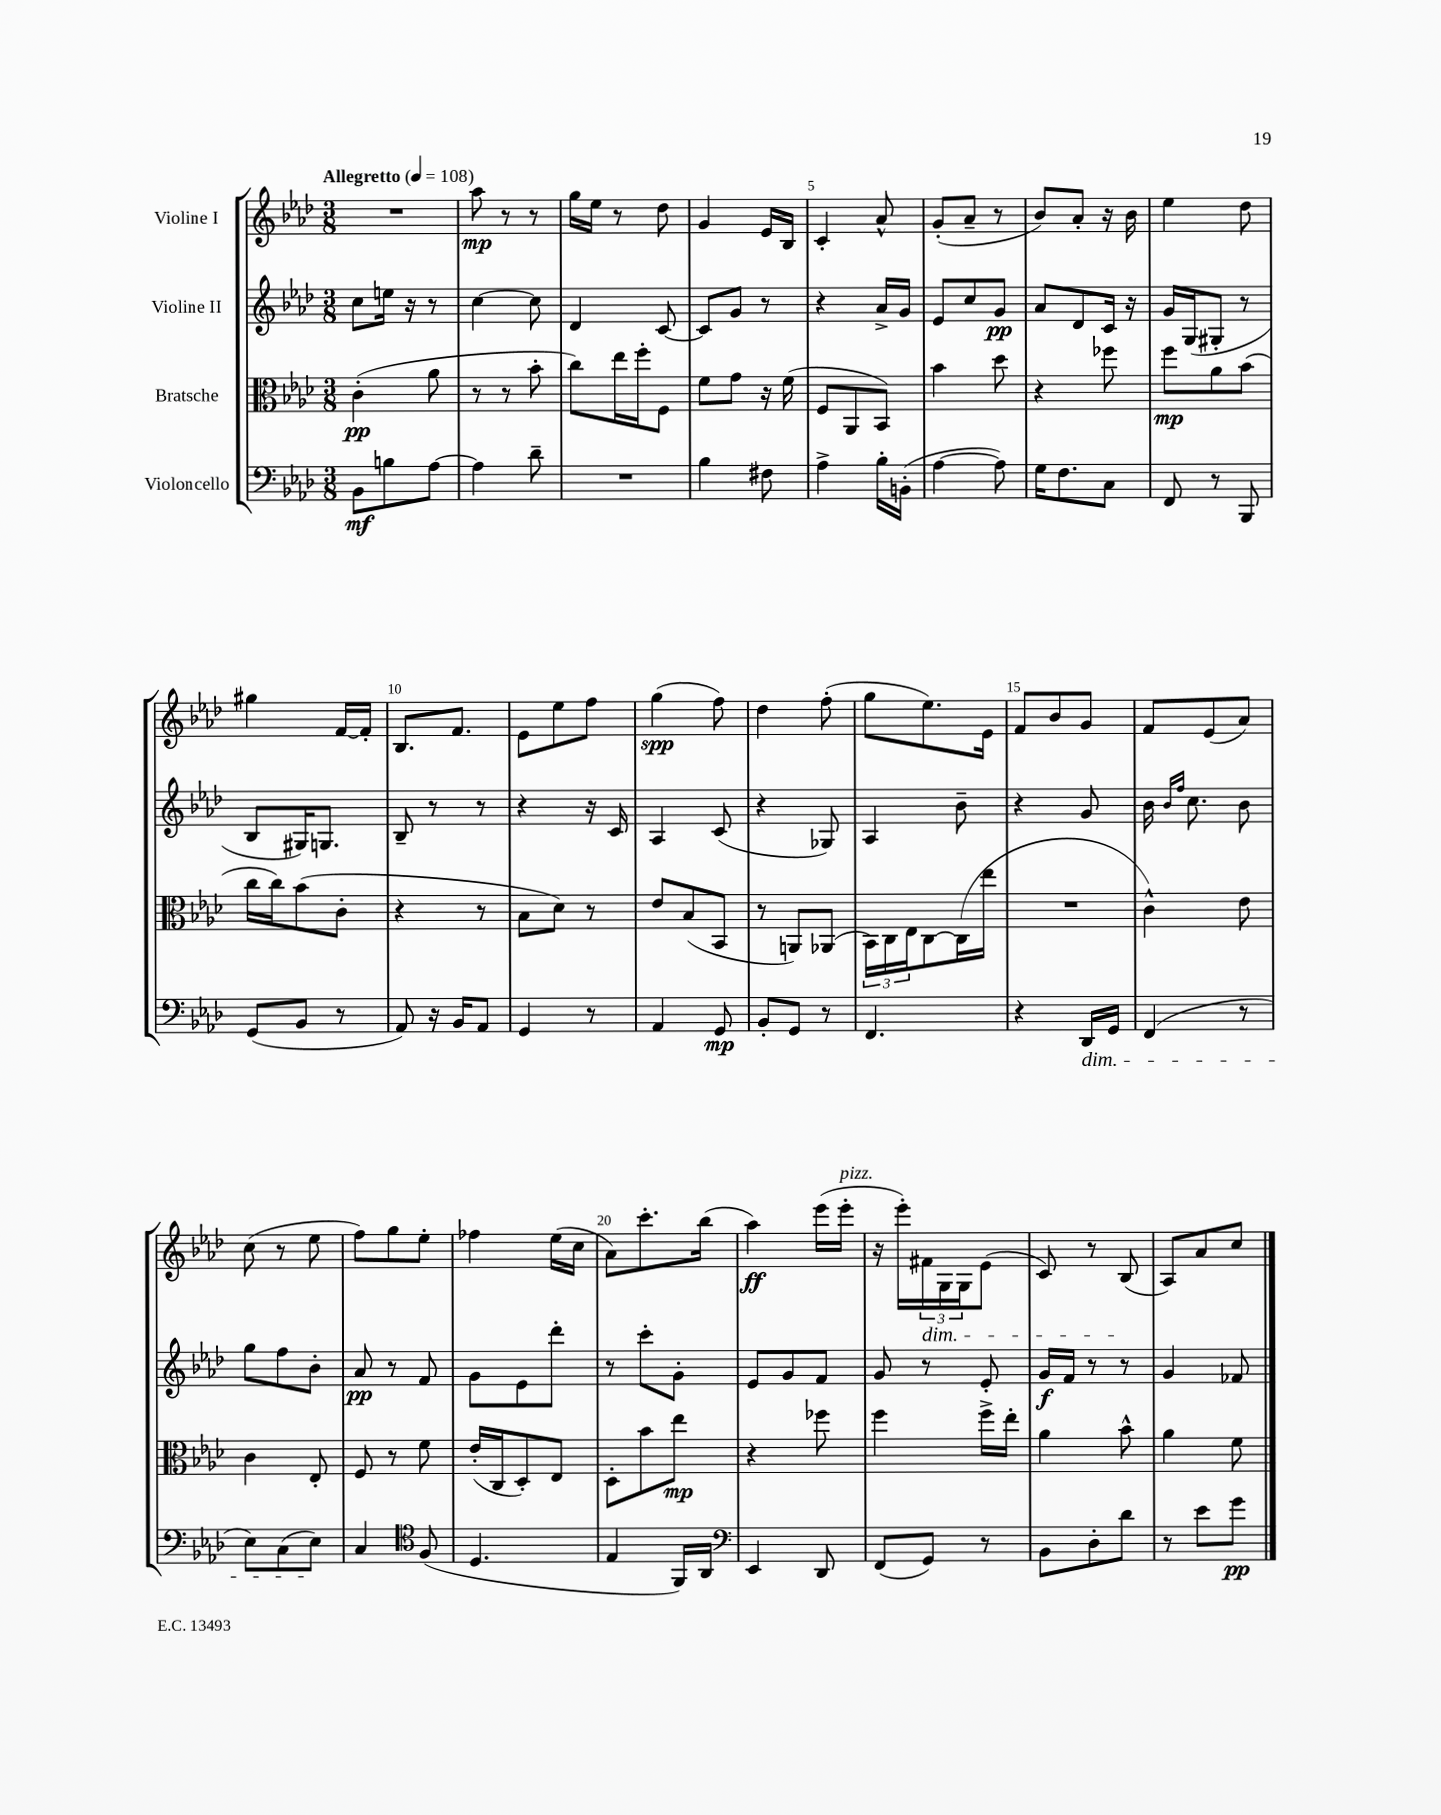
<<
\new StaffGroup <<
\new Staff = "s0" \with { instrumentName = "Violine I" } {
    \clef treble \key aes \major \numericTimeSignature \time 3/8 \tempo "Allegretto" 4 = 108
    R4. |
    aes''8\mp r8 r8 |
    g''16 ees''16 r8 des''8 |
    g'4 ees'16 bes16 |
    c'4-. aes'8-^ |
    g'8-.( aes'8-- r8 |
    bes'8) aes'8-. r16 bes'16 |
    ees''4 des''8 |
    gis''4 f'16~ f'16-. |
    bes8. f'8. |
    ees'8 ees''8 f''8 |
    g''4\spp( f''8) |
    des''4 f''8-.( |
    g''8 ees''8.) ees'16 |
    f'8 bes'8 g'8 |
    f'8 ees'8( aes'8) |
    c''8( r8 ees''8 |
    f''8) g''8 ees''8-. |
    fes''4 ees''16( c''16 |
    aes'8) c'''8.-. bes''16( |
    aes''4\ff) ees'''16( ees'''16-.^\markup { \italic "pizz." } |
    r16 ees'''16-.) \tuplet 3/2 { fis'16\dim g16 g16 } ees'8( |
    c'8) r8 bes8\!( |
    aes8) aes'8 c''8 \bar "|." |
}
\new Staff = "s1" \with { instrumentName = "Violine II" } {
    \clef treble \key aes \major \numericTimeSignature \time 3/8
    c''8 e''16 r16 r8 |
    c''4~ c''8 |
    des'4 c'8~ |
    c'8 g'8 r8 |
    r4 aes'16-> g'16 |
    ees'8 c''8 g'8\pp |
    aes'8 des'8 c'16 r16 |
    g'16 g16( gis8-. r8 |
    bes8 gis16) g8. |
    bes8-- r8 r8 |
    r4 r16 c'16 |
    aes4 c'8( |
    r4 ges8) |
    aes4 bes'8-- |
    r4 g'8 |
    bes'16 \grace { bes'16 f''16 } c''8. bes'8 |
    g''8 f''8 bes'8-. |
    aes'8\pp r8 f'8 |
    g'8 ees'8 des'''8-. |
    r8 c'''8-. g'8-. |
    ees'8 g'8 f'8 |
    g'8 r8 ees'8-. |
    g'16\f f'16 r8 r8 |
    g'4 fes'8 \bar "|." |
}
\new Staff = "s2" \with { instrumentName = "Bratsche" } {
    \clef alto \key aes \major \numericTimeSignature \time 3/8
    c'4-.\pp( aes'8 |
    r8 r8 bes'8-. |
    c''8) ees''16 f''16-. f8 |
    f'8 g'8 r16 f'16( |
    f8 aes,8 bes,8) |
    bes'4 des''8 |
    r4 fes''8 |
    f''8\mp aes'8 bes'8( |
    c''16 c''16) bes'8( c'8-. |
    r4 r8 |
    bes8 des'8) r8 |
    ees'8 bes8( bes,8 |
    r8 a,8) aes,8( |
    \tuplet 3/2 { bes,16) c16 ees16 } c8~ c16( ees''16 |
    R4. |
    c'4-^) ees'8 |
    c'4 ees8-. |
    f8 r8 f'8 |
    ees'16-.( c16 des8-.) ees8 |
    des8-. bes'8 ees''8\mp |
    r4 fes''8 |
    f''4 f''16-> ees''16-. |
    aes'4 bes'8-^ |
    aes'4 f'8 \bar "|." |
}
\new Staff = "s3" \with { instrumentName = "Violoncello" } {
    \clef bass \key aes \major \numericTimeSignature \time 3/8
    bes,8\mf b8 aes8~ |
    aes4 des'8-- |
    R4. |
    bes4 fis8 |
    aes4-> bes16-. b,16-.( |
    aes4~ aes8) |
    g16 f8. c8 |
    f,8 r8 bes,,8 |
    g,8( bes,8 r8 |
    aes,8) r16 bes,16 aes,8 |
    g,4 r8 |
    aes,4 g,8\mp |
    bes,8-. g,8 r8 |
    f,4. |
    r4 des,16\dim g,16 |
    f,4( r8 |
    ees8) c8( ees8\!) |
    c4 \clef tenor f8( |
    des4. |
    ees4 f,16) aes,16 |
    \clef bass ees,4 des,8 |
    f,8( g,8) r8 |
    bes,8 des8-. des'8 |
    r8 ees'8 g'8\pp \bar "|." |
}
>>
>>
\layout { \context { \Score \override BarNumber.break-visibility = ##(#f #t #t) barNumberVisibility = #(every-nth-bar-number-visible 5) } }
